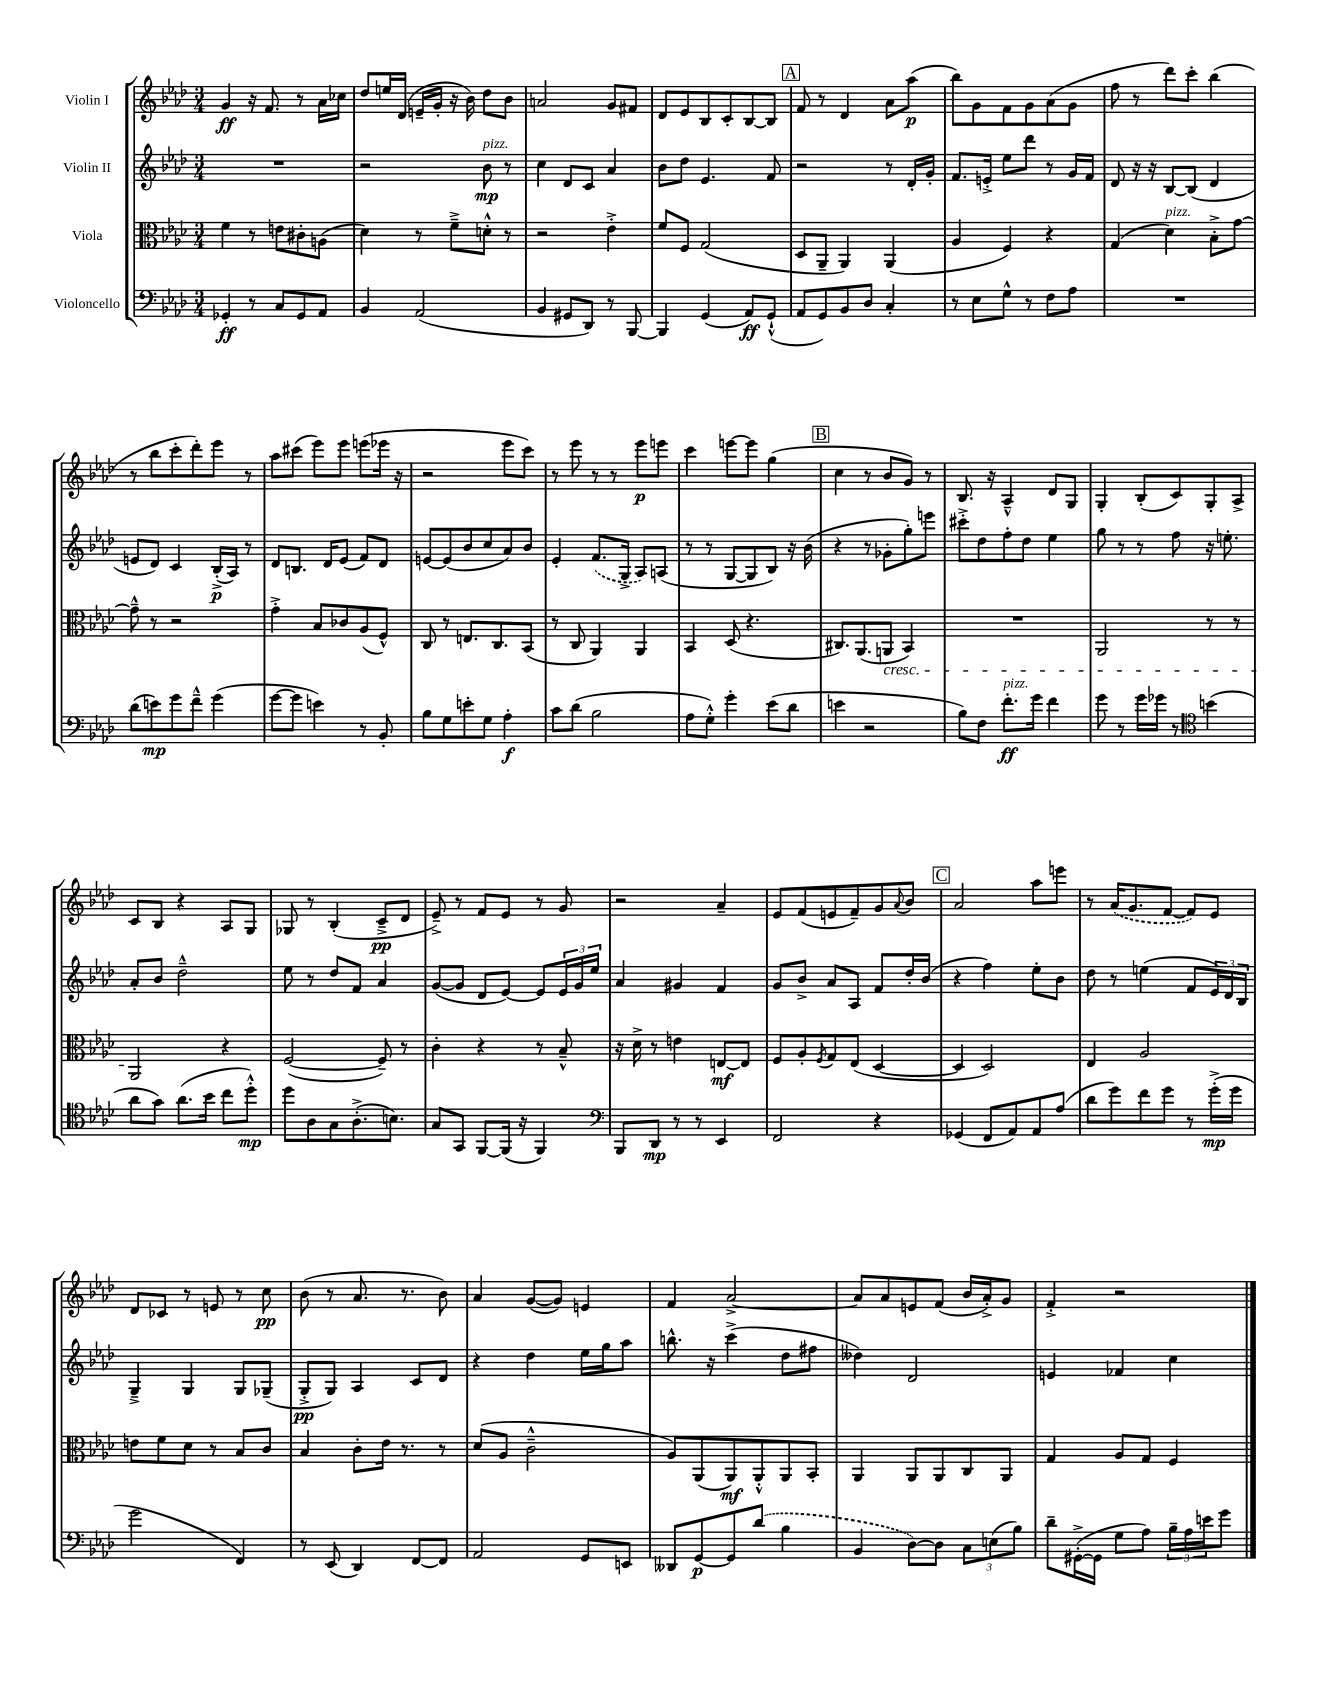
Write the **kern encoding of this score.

**kern	**kern	**kern	**kern
*staff4	*staff3	*staff2	*staff1
*clefF4	*clefC3	*clefG2	*clefG2
*k[b-e-a-d-]	*k[b-e-a-d-]	*k[b-e-a-d-]	*k[b-e-a-d-]
*M3/4	*M3/4	*M3/4	*M3/4
4GG-'/	4f\	2.r	4g/
8r	8r	.	16r
.	.	.	8.f/
8C/L	8e\L	.	.
8GG-/	8c#'\	.	8r
8AA-/J	(8A\J	.	16a-\LL
.	.	.	16cc-\JJ
=	=	=	=
4BB-/	4d-\)	2r	8dd-/L
.	.	.	16ee/L
.	.	.	(16d-/JJ
(2AA-/	8r	.	16e~/LL
.	.	.	16g'/JJ
.	8f~^\L	.	16r
.	.	.	16b-\)
.	8d'^^\J	8b-\	8dd-\L
.	8r	8r	8b-\J
=	=	=	=
4BB-/	2r	4cc\	2a/
8GG#/L	.	8d-/L	.
8DD-/J)	.	8c/J	.
8r	4e-'^\	4a-/	8g/L
[8BBB-/	.	.	8f#/J
=	=	=	=
4BBB-/]	8f/L	8b-\L	8d-/L
.	8F/J	8dd-\J	8e-/
(4GG/	(2G/	4.e-/	8B-/
.	.	.	8c'/
8AA-/L)	.	.	[8B-/
(8GG`^^/J	.	8f/	8B-/]J
=	=	=	=
8AA-/L	8D-/L	2r	8f/
8GG/)	8AA-~/J	.	8r
8BB-/	4AA-/)	.	4d-/
8D-/J	.	.	.
4C'/	(4AA-/	8r	8a-\L
.	.	16d-'/LL	(8aa-\J
.	.	16g'/JJ	.
=	=	=	=
8r	4A-/	8.f/L	8bb-\L)
8E-\L	.	.	8g\
.	.	16e'^/Jk	.
8G^^\J	4F/)	8ee-\L	8f\
8r	.	8ddd-\J	8g\
8F\L	4r	8r	(8a-\
8A-\J	.	16g/LL	8g\J
.	.	16f/JJ	.
=	=	=	=
2.r	(4G/	8d-/	8ff\
.	.	16r	8r
.	.	16r	.
.	4d-\)	[8B-/L	8ddd-\L)
.	.	(8B-/]J	8ccc'\J
.	8B-'^\L	4d-/	(4bb-\
.	[8g\J	.	.
=	=	=	=
(8d-\L	8g~^^\]	8e/L	8r
8e\)	8r	8d-/J)	8bb-\L
8g\	2r	4c/	8ccc'\
8f~^^\J	.	.	8ddd-'\)
(4g\	.	(16B-'^/LL	8eee-\J
.	.	16A-/JJ)	.
.	.	8r	8r
=	=	=	=
[8g\L	4g'^\	8d-/L	8aa-\L
8g\]J	.	8.B/J	(8ccc#\J
4e\)	8B-/L	.	8eee-\L)
.	.	16d-/LK	.
.	8c-/	(8e-/J	8eee-\J
8r	(8A-/	8f/L)	(8eee\L
8BB-'/	8F^^/J)	8d-/J	16eee-\Jk
.	.	.	16r
=	=	=	=
8B-\L	8C/	[8e/L	2r
8G\	8r	(8e/]	.
8e'\	8.E/L	8b-/	.
8G\J	.	8cc/	.
.	8.C/	.	.
4A-'\	.	8a-/)	8eee-\L
.	(8BB-/J	8b-/J	8ccc\J)
=	=	=	=
8c\L	8r	4e-'/	8r
(8d-\J	8C/	.	8eee-\
2B-\	4AA-/)	(8.f/L	8r
.	.	.	8r
.	.	16G^/Jk	.
.	4AA-/	8A-/L)	8eee-\L
.	.	(8A/J	8eee\J
=	=	=	=
8A-\L	4BB-/	8r	4ccc\
8G'^^\J)	.	8r	.
4g'\	(8D-/	[8G/L	[8eee\L
.	4.r	8G/]	8eee\]J
(8e-\L	.	8B-/J)	(4gg\
8d-\J	.	16r	.
.	.	(16b-\	.
=	=	=	=
4e\	8.C#/L)	4r	4cc\
.	(8.AA-/	.	.
2r	.	8r	8r
.	8AA/J	8g-'\L	8b-/L
.	4BB-/)	8gg'\)	8g/J)
.	.	8eee\J	8r
=	=	=	=
8B-\L)	2.r	8ccc#'^\L	8.B-/
8F\J	.	8dd-\	.
.	.	.	16r
8.f'\L	.	8ff'\	4A-~^^/
.	.	8dd-\J	.
16g\Jk	.	.	.
4f\	.	4ee-\	8d-/L
.	.	.	8G/J
=	=	=	=
8g\	2AA-/	8gg\	4G'/
8r	.	8r	.
16g\LL	.	8r	(8B-'/L
16g-\JJ	.	.	.
8r	.	8ff\	8c/)
*clefC4	*	*	*
(4b\	8r	16r	8G'/
.	.	8.ee'\	.
.	8r	.	8A-^/J
=	=	=	=
8a-\L	2AA-/	8a-'/L	8c/L
8g\J)	.	8b-/J	8B-/J
(8.a-\L	.	2dd-~^^\	4r
16b-\Jk	.	.	.
8cc\L	4r	.	8A-/L
8dd-'^^\J)	.	.	8G/J
=	=	=	=
8dd-\L	([2F/	8ee-\	8G-/
8A-\	.	8r	8r
8G\	.	8dd-/L	(4B-'/
(8.A-'^\	.	8f/J	.
.	8F~/])	4a-/	8c~^/L
8.B\J)	.	.	.
.	8r	.	8d-/J
=	=	=	=
8G/L	4c'\	([8g/L	8e-~^/)
8GG/J	.	8g/]J	8r
[8FF/L	4r	8d-/L	8f/L
(16FF/]Jk	.	[8e-/J)	8e-/J
16r	.	.	.
4FF/)	8r	8e-/]L	8r
.	8B-~^^/	24e-/L	8g/
.	.	24g/	.
.	.	24ee-/JJ	.
=	=	=	=
*clefF4	*	*	*
8BBB-/L	16r	4a-/	2r
.	16d-^\	.	.
8DD-/J	8r	.	.
8r	4e\	4g#/	.
8r	.	.	.
4EE-/	[8E/L	4f/	4a-~/
.	8E/]J	.	.
=	=	=	=
2FF/	8F/L	8g/L	8e-/L
.	8A-'/	8b-^/J	(8f/
.	8qF/	.	.
.	8G/	8a-/L	8e/
.	(8E-/J	8A-/J	8f~/)
4r	[4D-/	8f/L	8g/
.	.	.	8qqa-/
.	.	16dd-'/L	8b-/J
.	.	(16b-/JJ	.
=	=	=	=
(4GG-/	4D-/]	4r	2a-/
8FF/L	2D-/)	4ff\)	.
8AA-/)	.	.	.
8AA-/	.	8ee-'\L	8aa-\L
(8A-/J	.	8b-\J	8eee\J
=	=	=	=
8d-\L	4E-/	8dd-\	8r
8g\)	.	8r	(16a-/LK
.	.	.	8.g/
8f\	2A-/	(4ee\	.
8g\J	.	.	[8f/J
8r	.	8f/L	8f/]L)
(16g'^\LL	.	24e-/L)	8e-/J
.	.	24d-/	.
16g\JJ	.	.	.
.	.	24B-/JJ	.
=	=	=	=
2g\	8e\L	4G~^/	8d-/L
.	8f\	.	8c-/J
.	8d-\J	4G/	8r
.	8r	.	8e/
4FF/)	8B-/L	8G/L	8r
.	8c/J	(8G-~/J	8cc\
=	=	=	=
8r	4B-/	8G'^/L	(8b-\
(8EE-/	.	8G/J)	8r
4DD-/)	8c'\L	4A-/	8.a-/
.	16e-\Jk	.	.
.	8.r	.	8.r
[8FF/L	.	8c/L	.
8FF/]J	8r	8d-/J	8b-\)
=	=	=	=
2AA-/	(8d-/L	4r	4a-/
.	8A-/J	.	.
.	2c~^^\	4dd-\	([8g/L
.	.	.	8g/]J)
8GG/L	.	16ee-\LL	4e/
.	.	16gg\J	.
8EE/J	.	8aa-\J	.
=	=	=	=
8DD--/L	8A-/L)	8.bb^^\	4f/
[8GG/	(8AA-/	.	.
.	.	16r	.
8GG/]	8AA-/)	(4ccc^\	[2a-^/
(8d-/J	8AA-'^^/	.	.
4B-\	8AA-/	8dd-\L	.
.	8BB-'/J	8ff#\J	.
=	=	=	=
4BB-/	4AA-/	4dd--\)	8a-/]L
.	.	.	8a-/
[8D-\L)	8AA-/L	2d-/	8e/
8D-\]J	8AA-/	.	(8f/J
12C\L	8C/	.	16b-/LL
.	.	.	16a-'^/J)
(12E\	.	.	.
.	8AA-/J	.	8g/J
12B-\J)	.	.	.
=	=	=	=
8d-~\L	4G/	4e/	4f'^/
([16GG#'^\L	.	.	.
16GG#\]JJ	.	.	.
8G\L	8A-/L	4f-/	2r
8A-\J)	8G/J	.	.
24B-~\LL	4F/	4cc\	.
24A-\	.	.	.
24e\J	.	.	.
8g\J	.	.	.
==	==	==	==
*-	*-	*-	*-
